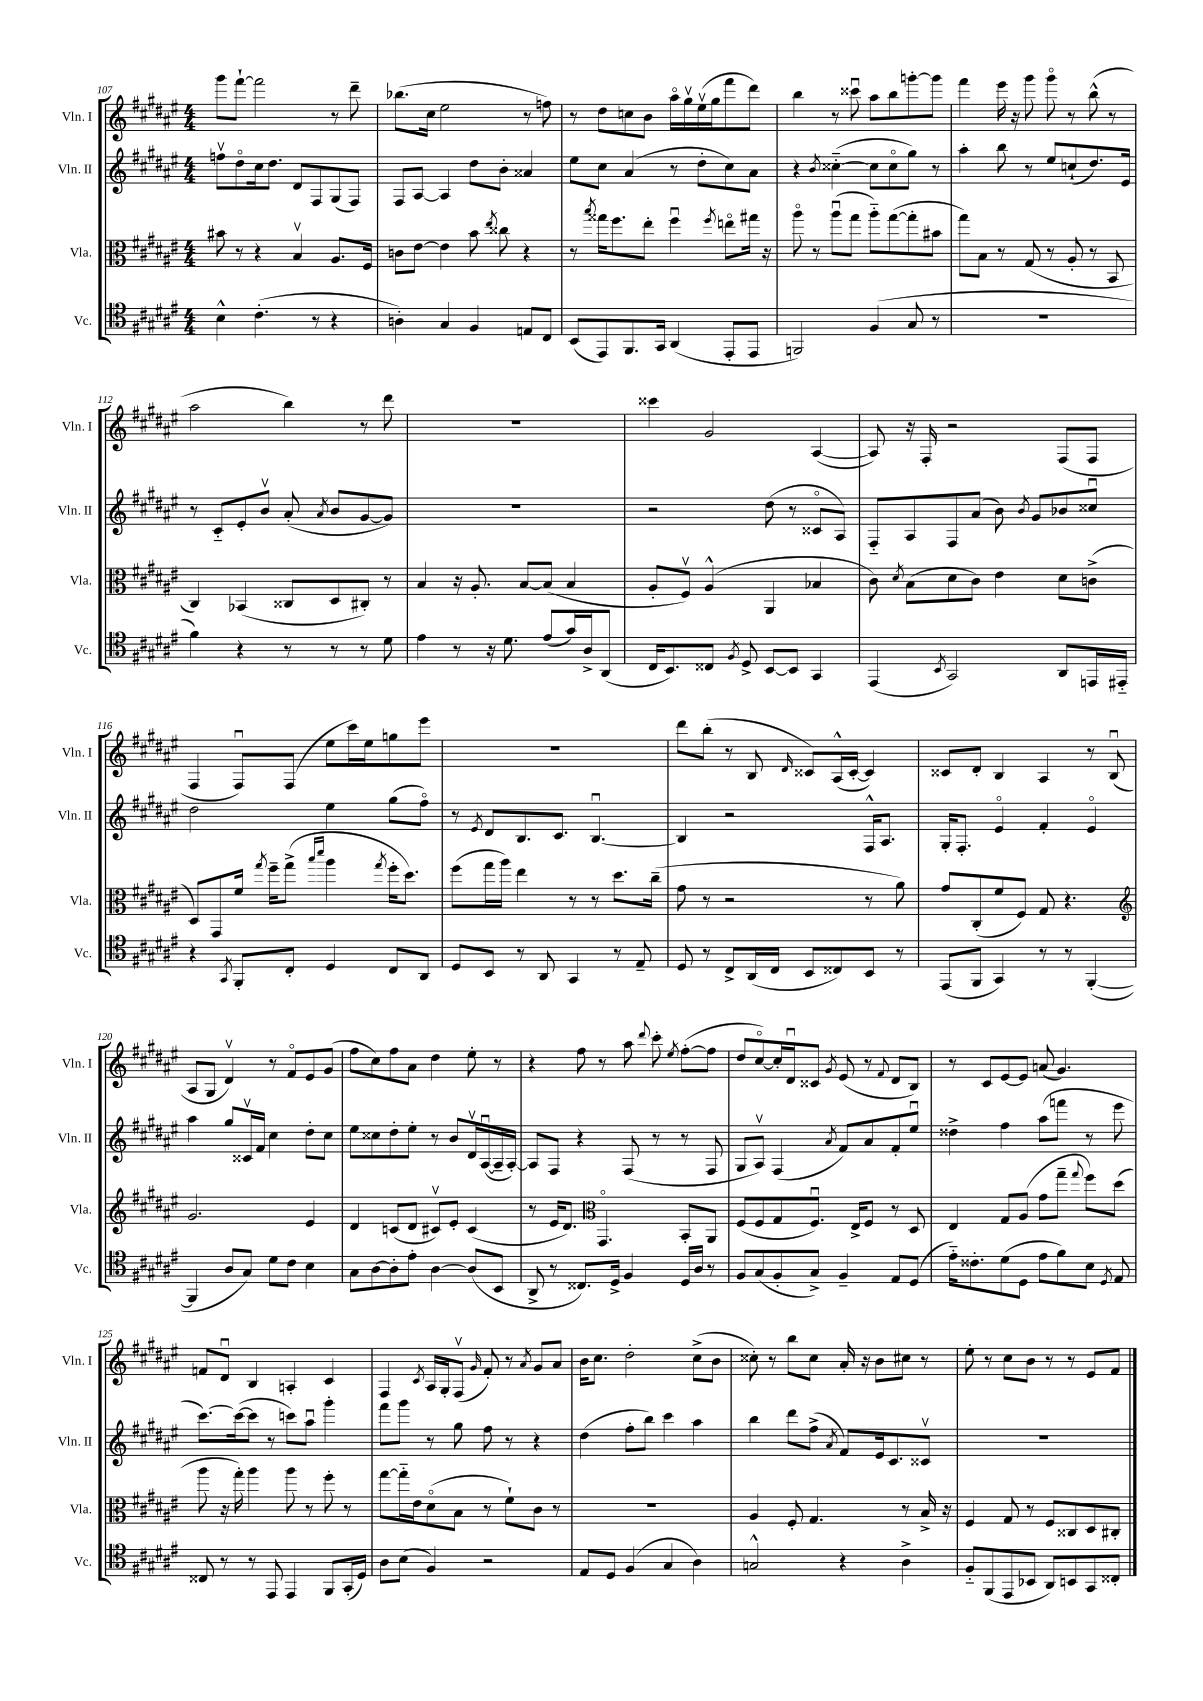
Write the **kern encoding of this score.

**kern	**kern	**kern	**kern
*staff4	*staff3	*staff2	*staff1
*clefC4	*clefC3	*clefG2	*clefG2
*k[f#c#g#d#a#e#]	*k[f#c#g#d#a#e#]	*k[f#c#g#d#a#e#]	*k[f#c#g#d#a#e#]
*M4/4	*M4/4	*M4/4	*M4/4
4B^^	8b#	8ffv	8ggg#
.	8r	8dd#o	[8fff#`
(4.c#'	4r	16cc#	2fff#]
.	.	8.dd#	.
.	4Bv	8d#	.
8r	.	8F#	.
4r	8.A#	(8G#	8r
.	.	8F#)	8ddd#~
.	16F#	.	.
=	=	=	=
4A')	8c	8F#	(8.bb-
.	[8e#	[8A#	.
.	.	.	16cc#
4G#	4e#]	4A#]	2ee#
4F#	8b	8dd#	.
.	8qee#	.	.
.	8cc##	8b'	.
8E	4r	4a##	8r
8C#	.	.	8ff)
=	=	=	=
(8BB	8r	8ee#	8r
.	8qbb	.	.
8EE#)	16gg##	8cc#	8dd#
.	8.ff#	.	.
8.FF#	.	(4a#	8cc
.	8ee#'	.	8b
16GG#	.	.	.
(4AA#	4ff#u	8r	16aa#o
.	.	.	16gg#v
.	.	8dd#'	(16ee#v
.	.	.	16gg#
.	8qff#	.	.
8EE#'	8eeo	8cc#)	8fff#
8EE#	16gg#	8a#	8ddd#)
.	16r	.	.
=	=	=	=
2FF)	8aa#o	4r	4bb
.	8r	.	.
.	.	8qb	.
.	(8aa#u	([4cc##'~	8r
.	8gg#	.	8ccc##u
(4F#	8aa#'~)	8cc##]	8aa#
.	([8gg#	8cc##o	8bb
8G#	8gg#']	8gg#)	[8ggg'
8r	8b#	8r	8ggg]
=	=	=	=
1r	8gg#)	4aa#'	4fff#
.	8B	.	.
.	8r	8bb	16eee#
.	.	.	16r
.	(8G#	8r	8ggg#
.	8r	8ee#	8ggg#o
.	8A#'	(8cc`	8r
.	8r	8.dd#)	(8bb^^
.	8BB	.	8r
.	.	16e#	.
=	=	=	=
4f#)	4C#)	8r	2aa#
.	.	8c#'~	.
4r	(4BB-	8e#'	.
.	.	8bv	.
8r	8C##	(8a#'	4bb)
.	.	8qa#	.
8r	8D#	8b	.
8r	8C#')	[8g#	8r
8d#	8r	8g#])	8ddd#
=	=	=	=
4e#	4B	1r	1r
8r	16r	.	.
.	8.A#'	.	.
16r	.	.	.
8.d#	.	.	.
.	[8B	.	.
(8e#	(8B]	.	.
16g#)	4B	.	.
16A#^	.	.	.
(8AA#	.	.	.
=	=	=	=
16C#	8A#'	2r	4ccc##
8.BB)	.	.	.
.	8F#v)	.	.
8C##	(4A#^^	.	2g#
8qF#	.	.	.
8D#^	.	.	.
[8BB	4AA#	(8dd#	.
8BB]	.	8r	.
4GG#	4B-	8c##o	([4A#
.	.	8A#)	.
=	=	=	=
(4EE#	8c#)	8F#'~	8A#])
.	8qd#	.	.
.	(8B	8A#	16r
.	.	.	16F#'
8qBB	.	.	.
2GG#)	8d#	8F#	2r
.	8c#)	(8a#	.
.	4e#	8b)	.
.	.	8qb	.
.	.	8g#	.
8AA#	8d#	8b-	(8F#
16EE	(8c^	8cc##u	8F#
16EE#'~	.	.	.
=	=	=	=
4r	8D#)	2dd#	4F#
.	8GG#	.	.
8qGG#	.	.	.
8FF#'	16f#	.	8F#u)
.	8qgg#	.	.
.	16ff#~	.	.
8C#'	(8gg#^	.	(8F#
.	16qqbb	.	.
.	16qqddd#	.	.
4D#	4aa#	4ee#	8ee#
.	.	.	16ccc#)
.	.	.	16ee#
.	8qgg#	.	.
8C#	16ff#'	(8gg#	8gg
.	8.dd#)	.	.
8AA#	.	8ff#o)	8eee#
=	=	=	=
8D#	(8ff#	8r	1r
.	.	8qe#	.
8BB	16gg#	8d#	.
.	16aa#)	.	.
8r	4ee#	8.B	.
8AA#	.	.	.
.	.	8.c#	.
4GG#	8r	.	.
.	8r	[4.Bu	.
8r	8.dd#	.	.
8E#~	.	.	.
.	(16cc#~	.	.
=	=	=	=
8D#	8g#	4B]	8ddd#
8r	8r	.	(8bb'
8C#^	2r	2r	8r
(16AA#	.	.	8B
16C#	.	.	.
.	.	.	16qqd#
8BB	.	.	8c##)
8C##)	.	.	(16A#^^
.	.	.	[16c##'
8BB	8r	16F#^^	4c##])
.	.	8.A#	.
8r	8a#)	.	.
=	=	=	=
(8EE#	8g#	16G#'	8c##
.	.	8.F#'	.
8FF#	(8C#'	.	8d#'
4GG#)	8f#	4e#o	4B
.	8F#)	.	.
8r	8G#	4f#'	4A#
8r	4.r	.	.
([4FF#'	.	4e#o	8r
.	.	.	(8Bu
=	=	=	=
*	*clefG2	*	*
4FF#]	2.g#	4aa#	8A#
.	.	.	8G#
8A#	.	8gg#	4d#v)
8G#)	.	16c##v	.
.	.	16f#	.
8d#	.	4cc#	8r
8c#	.	.	8f#o
4B	4e#	8dd#'	8e#
.	.	8cc#	(8g#
=	=	=	=
8G#	4d#	8ee#	8ff#
[8A#	.	8cc##	8cc#)
8A#']	(8c	8dd#'	8ff#
8e#'	8d#	8ee#'	8a#
[4A#	8c#v)	8r	4dd#
.	8e#'	8b	.
(8A#]	(4c#	16d#v	8ee#'
.	.	([16A#u	.
8BB	.	16A#~]	8r
.	.	[16A#')	.
=	=	=	=
8AA#^	8r	8A#]	4r
8r	16e#	8F#	.
.	8.d#)	.	.
8.C##)	.	4r	8ff#
*	*clefC3	*	*
.	4.GG#o	.	8r
16D#^	.	.	.
4F#	.	(8F#	8aa#
.	.	.	8qqddd#
.	.	8r	8ccc#'
.	.	.	8qee#
16D#	8BB'	8r	([8ff#'
16A#	.	.	.
8r	8AA#	8F#	8ff#]
=	=	=	=
8F#	(8F#	8G#	8dd#
(8G#	8F#	8A#v)	[8cc#o)
8F#'	8G#	(4F#	16cc#']
.	.	.	16d#u
8G#^)	8.F#u)	.	8c##
.	.	8qa#	8qg#
4F#~	.	8f#)	(8e#
.	16E#^	.	.
.	8F#	8a#	8r
.	.	.	8qqf#
8E#	8r	8f#'	8d#
(8D#	8D#	8ee#u	8B)
=	=	=	=
16e#'~)	4E#	4dd##^	8r
8.c##'	.	.	.
.	.	.	8c#
(8d#	8G#	4ff#	[8e#
8D#	(8A#	.	8e#]
8e#	8g#	(8aa#	(8a
8f#)	8gg#~	8fff	4.g#)
.	8qqgg#	.	.
8B	8ff#)	8r	.
8qD#	.	.	.
8E#	(8dd#	8eee#	.
=	=	=	=
8C##	8aa#	[8.ccc#)	8f
8r	16r	.	8d#u
.	16gg#')	(16ccc#_	.
8r	4aa#	8ccc#]	4B
8EE#	.	8r	.
4EE#	8aa#	8ccc)	4A'
.	8r	8aa#u	.
8FF#	8ff#'	4ggg#'	4c#
(16GG#'	8r	.	.
16D#)	.	.	.
=	=	=	=
8A#	[8gg#	8fff#	4F#
(8B	16gg#'~]	8ggg#	.
.	16e#	.	.
.	.	.	8qc#
4F#)	(8d#o	8r	16A#
.	.	.	16G#'
.	8B	8gg#	(8F#v
.	.	.	16qqg#
2r	8r	8ff#	8f#')
.	8f#`)	8r	8r
.	.	.	8qa#
.	8c#	4r	8g#
.	8r	.	8a#
=	=	=	=
8E#	1r	(4dd#	16b
.	.	.	8.cc#
8D#	.	.	.
(4F#	.	8ff#'	2dd#'
.	.	8bb)	.
4G#	.	4ccc#	.
4A#)	.	4aa#	(8cc#^
.	.	.	8b
=	=	=	=
2G^^	4A#	4bb	8cc##')
.	.	.	8r
.	8F#'	8ddd#	8bb
.	4.G#	(8ff#^	8cc##
.	.	8qa#	.
4r	.	8f#)	16a#'
.	.	.	16r
.	.	16e#	8b
.	.	8.c#	.
4A#^	8r	.	8cc#
.	16B^	8c##v	8r
.	16r	.	.
=	=	=	=
8F#'~	4F#	1r	8ee#'
(8FF#	.	.	8r
8EE#	8G#	.	8cc#
8BB-	8r	.	8b
8AA#)	8F#	.	8r
8BB	8C##	.	8r
8GG#	8D#	.	8e#
8C##'	8C#'	.	8f#
==	==	==	==
*-	*-	*-	*-
